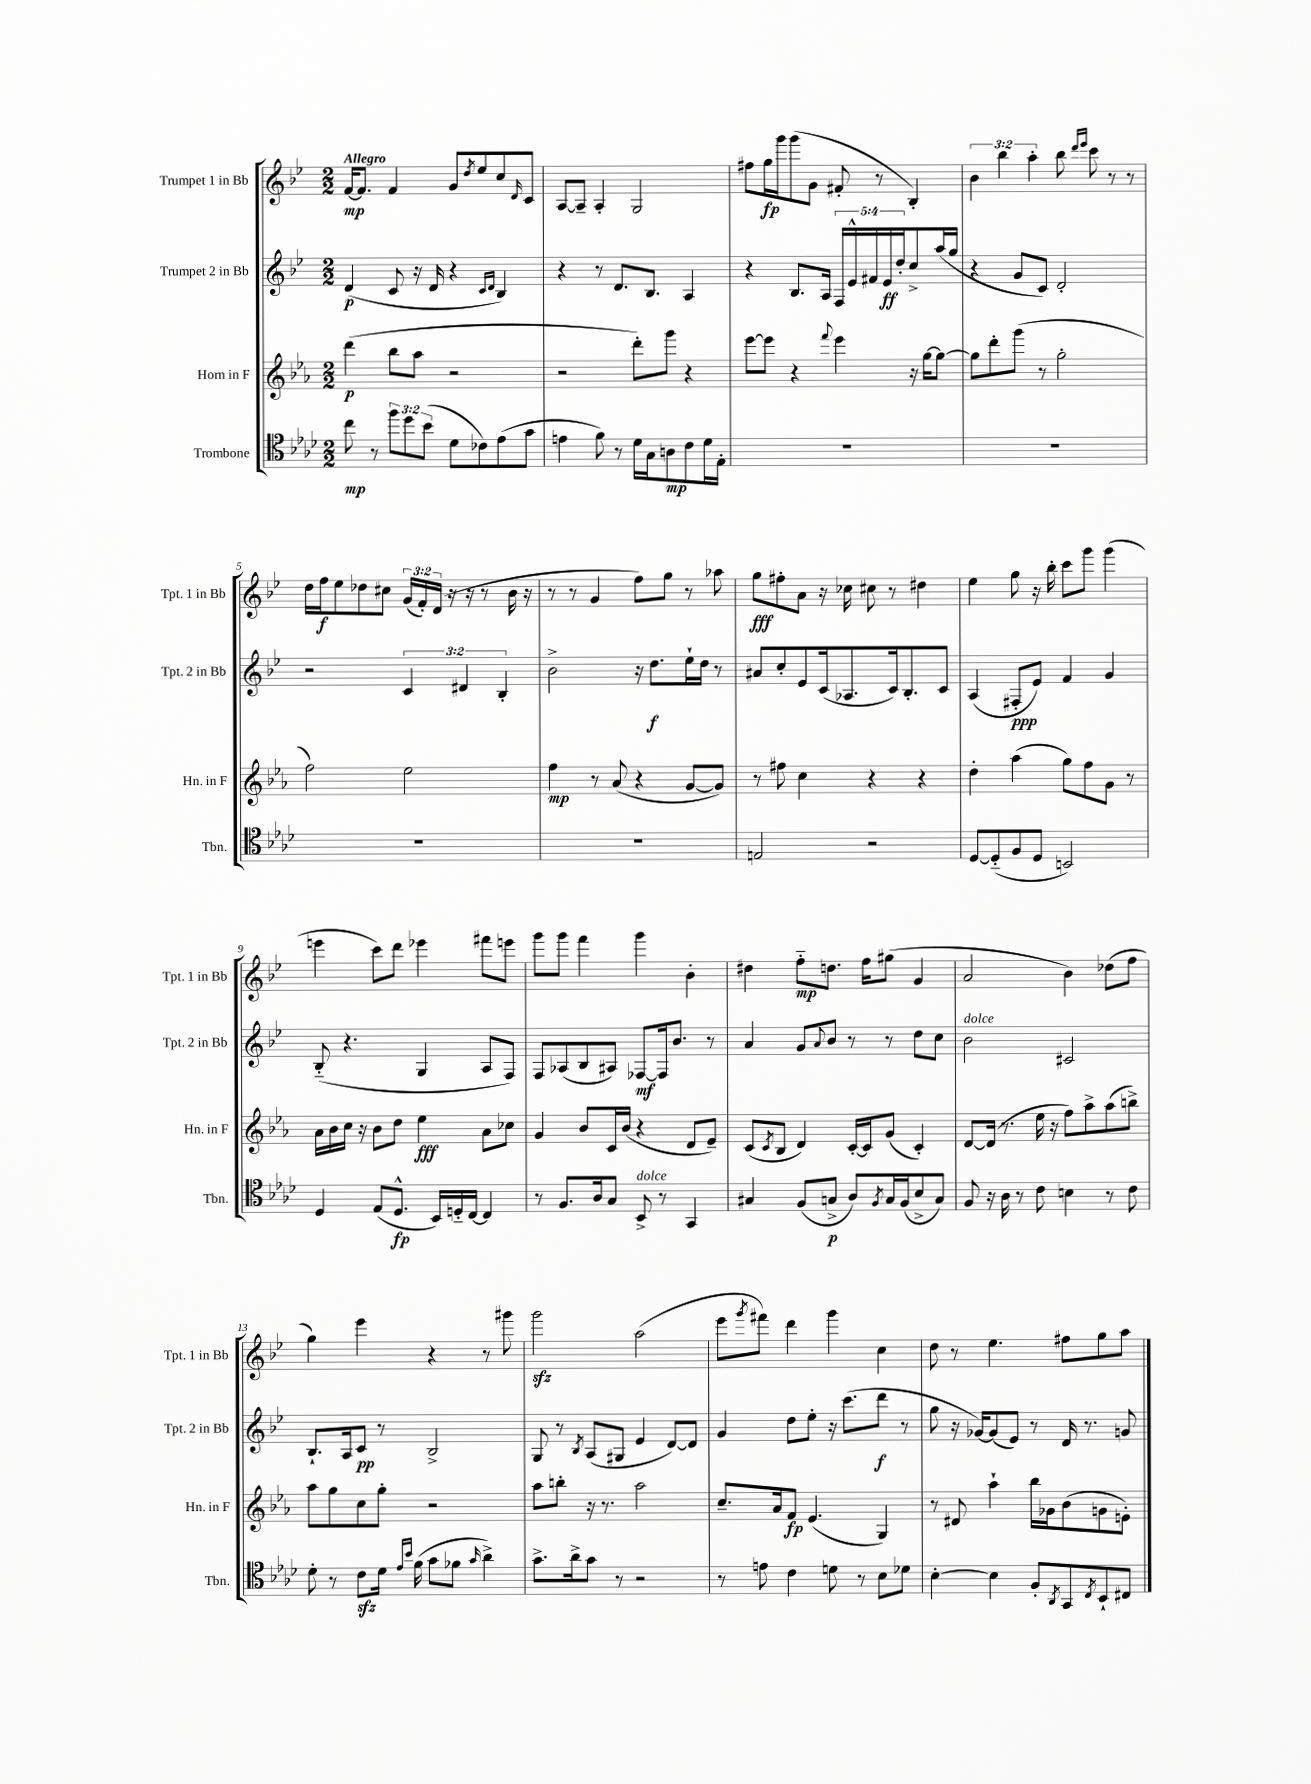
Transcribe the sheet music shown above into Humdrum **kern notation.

**kern	**dynam	**kern	**dynam	**kern	**dynam	**kern	**dynam
*part4	*part4	*part3	*part3	*part2	*part2	*part1	*part1
*staff4	*staff4	*staff3	*staff3	*staff2	*staff2	*staff1	*staff1
*I"Trombone	*	*I"Horn in F	*	*I"Trumpet 2 in Bb	*	*I"Trumpet 1 in Bb	*
*I'Tbn.	*	*I'Hn. in F	*	*I'Tpt. 2 in Bb	*	*I'Tpt. 1 in Bb	*
*clefC4	*	*clefG2	*	*clefG2	*	*clefG2	*
*k[b-e-a-d-]	*	*k[b-e-a-]	*	*k[b-e-]	*	*k[b-e-]	*
*M2/2	*	*M2/2	*	*M2/2	*	*M2/2	*
=1	=1	=1	=1	=1	=1	=1	=1
!	!	!	!	!	!	!LO:TX:a:B:t=Allegro	!
8cc\	mp	(4ddd\	p	(4d/	p	[16f/KL	mp
.	.	.	.	.	.	8.f/J]	.
8r	.	.	.	.	.	.	.
12ff\L	.	8bb-\L	.	8c/	.	4f/	.
12dd-\	.	.	.	.	.	.	.
.	.	8aa-\J	.	16r	.	.	.
(12b-\J	.	.	.	.	.	.	.
.	.	.	.	16d/	.	.	.
8d-\L	.	2r	.	4r	.	8g/L	.
.	.	.	.	.	.	8qdd/	.
8c-X\)	.	.	.	.	.	8ee-/	.
.	.	.	.	16qqc/LL	.	.	.
.	.	.	.	16qqd/JJ	.	.	.
(8e-\	.	.	.	4B-/)	.	8cc/	.
.	.	.	.	.	.	16qqd/	.
8g\J	.	.	.	.	.	8c/J	.
=2	=2	=2	=2	=2	=2	=2	=2
4en\	.	2r	.	4r	.	[8A/L	.
.	.	.	.	.	.	8A~/J]	.
8f\)	.	.	.	8r	.	4A'/	.
8r	.	.	.	8.d/L	.	.	.
16d-\LL	.	8ddd'\L)	.	.	.	2G/	.
16G\J	.	.	.	8.B-/J	.	.	.
8An\	mp	8ggg\J	.	.	.	.	.
8c\	.	4r	.	4A/	.	.	.
16d-\L	.	.	.	.	.	.	.
16E-'\JJ	.	.	.	.	.	.	.
=3	=3	=3	=3	=3	=3	=3	=3
1r	.	[8eee-\L	.	4r	.	8ff#X\L	.
.	.	8eee-\J]	.	.	.	16gg\L	fp
.	.	.	.	.	.	16ggg\J	.
.	.	4r	.	8.B-/L	.	(8ggg\	.
.	.	.	.	.	.	8g\J	.
.	.	.	.	16A/Jk	.	.	.
.	.	8qqfff/	.	.	.	.	.
.	.	4eee-\	.	20F/LL	.	8f#X'/	.
.	.	.	.	20e-^^/	.	.	.
.	.	.	.	20f#X/	.	.	.
.	.	.	.	.	.	8r	.
.	.	.	.	20e-/	ff	.	.
.	.	.	.	20dd'/J	.	.	.
.	.	16r	.	8cc^/	.	4B-'/)	.
.	.	[16gg\KL	.	.	.	.	.
.	.	8gg\J_	.	(16aa/L	.	.	.
.	.	.	.	16gg/JJ	.	.	.
=4	=4	=4	=4	=4	=4	=4	=4
1r	.	8gg\L]	.	4r	.	6b-\	.
.	.	8ddd'\	.	.	.	.	.
.	.	.	.	.	.	6bb-\	.
.	.	(8ggg\J	.	8g/L	.	.	.
.	.	.	.	.	.	6aa'\	.
.	.	8r	.	8c/J)	.	.	.
.	.	2gg'\	.	2d'/	.	8bb-\	.
.	.	.	.	.	.	16qqddd/LL	.
.	.	.	.	.	.	16qqeee-/JJ	.
.	.	.	.	.	.	8ccc\	.
.	.	.	.	.	.	8r	.
.	.	.	.	.	.	8r	.
!!LO:LB:g=z
=5	=5	=5	=5	=5	=5	=5	=5
1r	.	2ff\)	.	2r	.	16dd\LL	.
.	.	.	.	.	.	16ff\J	f
.	.	.	.	.	.	8ee-\	.
.	.	.	.	.	.	8dd-X\	.
.	.	.	.	.	.	8cc#X\J	.
.	.	2ee-\	.	6c/	.	(24g/LL	.
.	.	.	.	.	.	24f'/)	.
.	.	.	.	.	.	(24d/JJ	.
.	.	.	.	.	.	16r	.
.	.	.	.	6d#X/	.	.	.
.	.	.	.	.	.	16r	.
.	.	.	.	.	.	8r	.
.	.	.	.	6B-'/	.	.	.
.	.	.	.	.	.	16b-\	.
.	.	.	.	.	.	16r	.
=6	=6	=6	=6	=6	=6	=6	=6
1r	.	4ff\	mp	2b-^\	.	8r	.
.	.	.	.	.	.	8r	.
.	.	8r	.	.	.	4g/	.
.	.	(8a-/	.	.	.	.	.
.	.	4r	.	16r	.	8ff\L)	.
.	.	.	.	8.dd\L	f	.	.
.	.	.	.	.	.	8gg\J	.
.	.	[8g/L	.	16ee-`\L	.	8r	.
.	.	.	.	16dd\JJ	.	.	.
.	.	8g/J])	.	8r	.	8aa-X\	.
=7	=7	=7	=7	=7	=7	=7	=7
2En/	.	8r	.	8a#X/L	.	8gg\L	fff
.	.	8ff#X\	.	8cc'/	.	8ff#X'\	.
.	.	4cc\	.	8e-/	.	8a\J	.
.	.	.	.	(16c/k	.	16r	.
.	.	.	.	8.A-X/	.	16cc-X\	.
2r	.	4r	.	.	.	8cc#X\	.
.	.	.	.	16c/k)	.	8r	.
.	.	.	.	8.B-'/	.	.	.
.	.	4r	.	.	.	4dd#X\	.
.	.	.	.	8c/J	.	.	.
=8	=8	=8	=8	=8	=8	=8	=8
[8D-/L	.	4dd'\	.	(4A/	.	4ee-\	.
(8D-/]	.	.	.	.	.	.	.
8F/	.	(4aa-\	.	8F#X'/L	ppp	8gg\	.
8D-/J	.	.	.	8e-/J)	.	16r	.
.	.	.	.	.	.	16bb-'\	.
2BBn/)	.	8gg\L)	.	4f/	.	8ccc\L	.
.	.	8ff\	.	.	.	8ggg\J	.
.	.	8g\J	.	4g/	.	(4ggg\	.
.	.	8r	.	.	.	.	.
!!LO:LB:g=z
=9	=9	=9	=9	=9	=9	=9	=9
4D-/	.	16a-\LL	.	(8B-/	.	4eeen\	.
.	.	16b-\	.	.	.	.	.
.	.	16cc\JJ	.	4.r	.	.	.
.	.	16r	.	.	.	.	.
(8E-/L	.	8b-\L	.	.	.	8ccc\L)	.
8.D-^^/J	fp	8dd\J	.	.	.	8ddd\J	.
.	.	4ee-\	fff	4G/	.	4eee-X\	.
16BB-/LL)	.	.	.	.	.	.	.
16Dn/	.	.	.	.	.	.	.
[16C/JJ	.	.	.	.	.	.	.
4C/]	.	8a-\L	.	8A/L	.	8fff#X\L	.
.	.	8cc-X\J	.	8F/J)	.	8eeen\J	.
=10	=10	=10	=10	=10	=10	=10	=10
8r	.	4g/	.	8F/L	.	8ggg\L	.
8.F/L	.	.	.	(8A-X/	.	8ggg\J	.
.	.	8b-/L	.	8B-/	.	4fff\	.
16A-/k	.	.	.	.	.	.	.
8G/J	.	16c/L	.	8A#X/J)	.	.	.
.	.	(16b-/JJ	.	.	.	.	.
!LO:TX:a:i:t=dolce	!	!	!	!	!	!	!
8BB-^/	.	4r	.	[8F-X/L	mf	4ggg\	.
8r	.	.	.	16F-/k]	.	.	.
.	.	.	.	8.b-/J	.	.	.
4GG/	.	8d/L	.	.	.	4b-'\	.
.	.	8e-~/J)	.	8r	.	.	.
=11	=11	=11	=11	=11	=11	=11	=11
4G#X/	.	(8c/L	.	4a/	.	4dd#X\	.
.	.	8qc/	.	.	.	.	.
.	.	8B-/J	.	.	.	.	.
(8F/L	.	4d/)	.	8g/L	.	8ff\L	mp
.	.	.	.	8qqa/	.	.	.
8Gn^/J	p	.	.	8b-/J	.	8.ddn\J	.
8A-/L)	.	[16c'/LL	.	8r	.	.	.
.	.	16c/J]	.	.	.	16ff\KL	.
8qF/	.	.	.	.	.	.	.
16G/L	.	(8g/J	.	8r	.	(8gg#X\J	.
(16F/J	.	.	.	.	.	.	.
8B-^/	.	4c'/)	.	8dd\L	.	4g/	.
8G/J)	.	.	.	8cc\J	.	.	.
=12	=12	=12	=12	=12	=12	=12	=12
!	!	!	!	!LO:TX:a:i:t=dolce	!	!	!
8F/	.	[8d/L	.	2b-\	.	2a/	.
16r	.	(16d/Jk]	.	.	.	.	.
16A-\	.	8.r	.	.	.	.	.
8r	.	.	.	.	.	.	.
8c\	.	16ee-\	.	.	.	.	.
.	.	16r	.	.	.	.	.
4Bn\	.	8ff\L)	.	2c#X/	.	4b-\)	.
.	.	8aa-^\	.	.	.	.	.
8r	.	(8aa-\	.	.	.	(8dd-X\L	.
8c\	.	8bbn^\J)	.	.	.	8ff\J	.
!!LO:LB:g=z
=13	=13	=13	=13	=13	=13	=13	=13
8d-'\	.	8aa-\L	.	8.B-`/L	.	4gg\)	.
8r	.	8gg\	.	.	.	.	.
.	.	.	.	16A/k	.	.	.
8czz\L	.	8cc\	.	8c/J	pp	4eee-\	.
16d-\Jk	.	8gg'\J	.	8r	.	.	.
16qqe-/LL	.	.	.	.	.	.	.
16qqb-/JJ	.	.	.	.	.	.	.
(16f\	.	.	.	.	.	.	.
8g\L	.	2r	.	2B-^/	.	4r	.
8f-X\J	.	.	.	.	.	.	.
16qqg/	.	.	.	.	.	.	.
4a-^\)	.	.	.	.	.	8r	.
.	.	.	.	.	.	8ggg#X\	.
=14	=14	=14	=14	=14	=14	=14	=14
8.g^\L	.	8aa-\L	.	8G/	.	2gggzz\	.
.	.	8bbn'\J	.	8r	.	.	.
16a-^\k	.	.	.	.	.	.	.
.	.	.	.	8qB-/	.	.	.
8g\J	.	16r	.	(8A/L	.	.	.
.	.	8.r	.	.	.	.	.
8r	.	.	.	8G#X/J	.	.	.
2r	.	2aa-\	.	4e-/	.	(2aa\	.
.	.	.	.	[8d/L)	.	.	.
.	.	.	.	8d/J]	.	.	.
=15	=15	=15	=15	=15	=15	=15	=15
8r	.	8.cc~/L	.	4g/	.	8eee-\L	.
.	.	.	.	.	.	8qggg/	.
8en\	.	.	.	.	.	8fff#X\J)	.
.	.	16a-/k	.	.	.	.	.
4c\	.	8f/J	fp	8dd\L	.	4ddd\	.
.	.	(4.e-/	.	8ee-'\J	.	.	.
8dn\	.	.	.	16r	.	4ggg\	.
.	.	.	.	(8.ccc\L	.	.	.
8r	.	.	.	.	.	.	.
8B-\L	.	4G/)	.	8ddd\J	f	4cc\	.
8d-X\J	.	.	.	8r	.	.	.
=16	=16	=16	=16	=16	=16	=16	=16
[4B-'\	.	8r	.	8gg\	.	8dd\	.
.	.	8d#X/	.	16r	.	8r	.
.	.	.	.	[16g-X/KL)	.	.	.
4B-\]	.	4aa-`\	.	(8g-/]	.	4.ee-\	.
.	.	.	.	8e-/J)	.	.	.
8F'/L	.	16bb-\LL	.	8r	.	.	.
.	.	16g-X\J	.	.	.	.	.
8qAA-/	.	.	.	.	.	.	.
8GG/	.	(8b-\	.	16d/	.	8ff#X\L	.
.	.	.	.	8.r	.	.	.
8qC/	.	.	.	.	.	.	.
8BB-`/	.	8gn\	.	.	.	8gg\	.
8C#X/J	.	8en'\J)	.	8gn/	.	8aa\J	.
==	==	==	==	==	==	==	==
*-	*-	*-	*-	*-	*-	*-	*-
